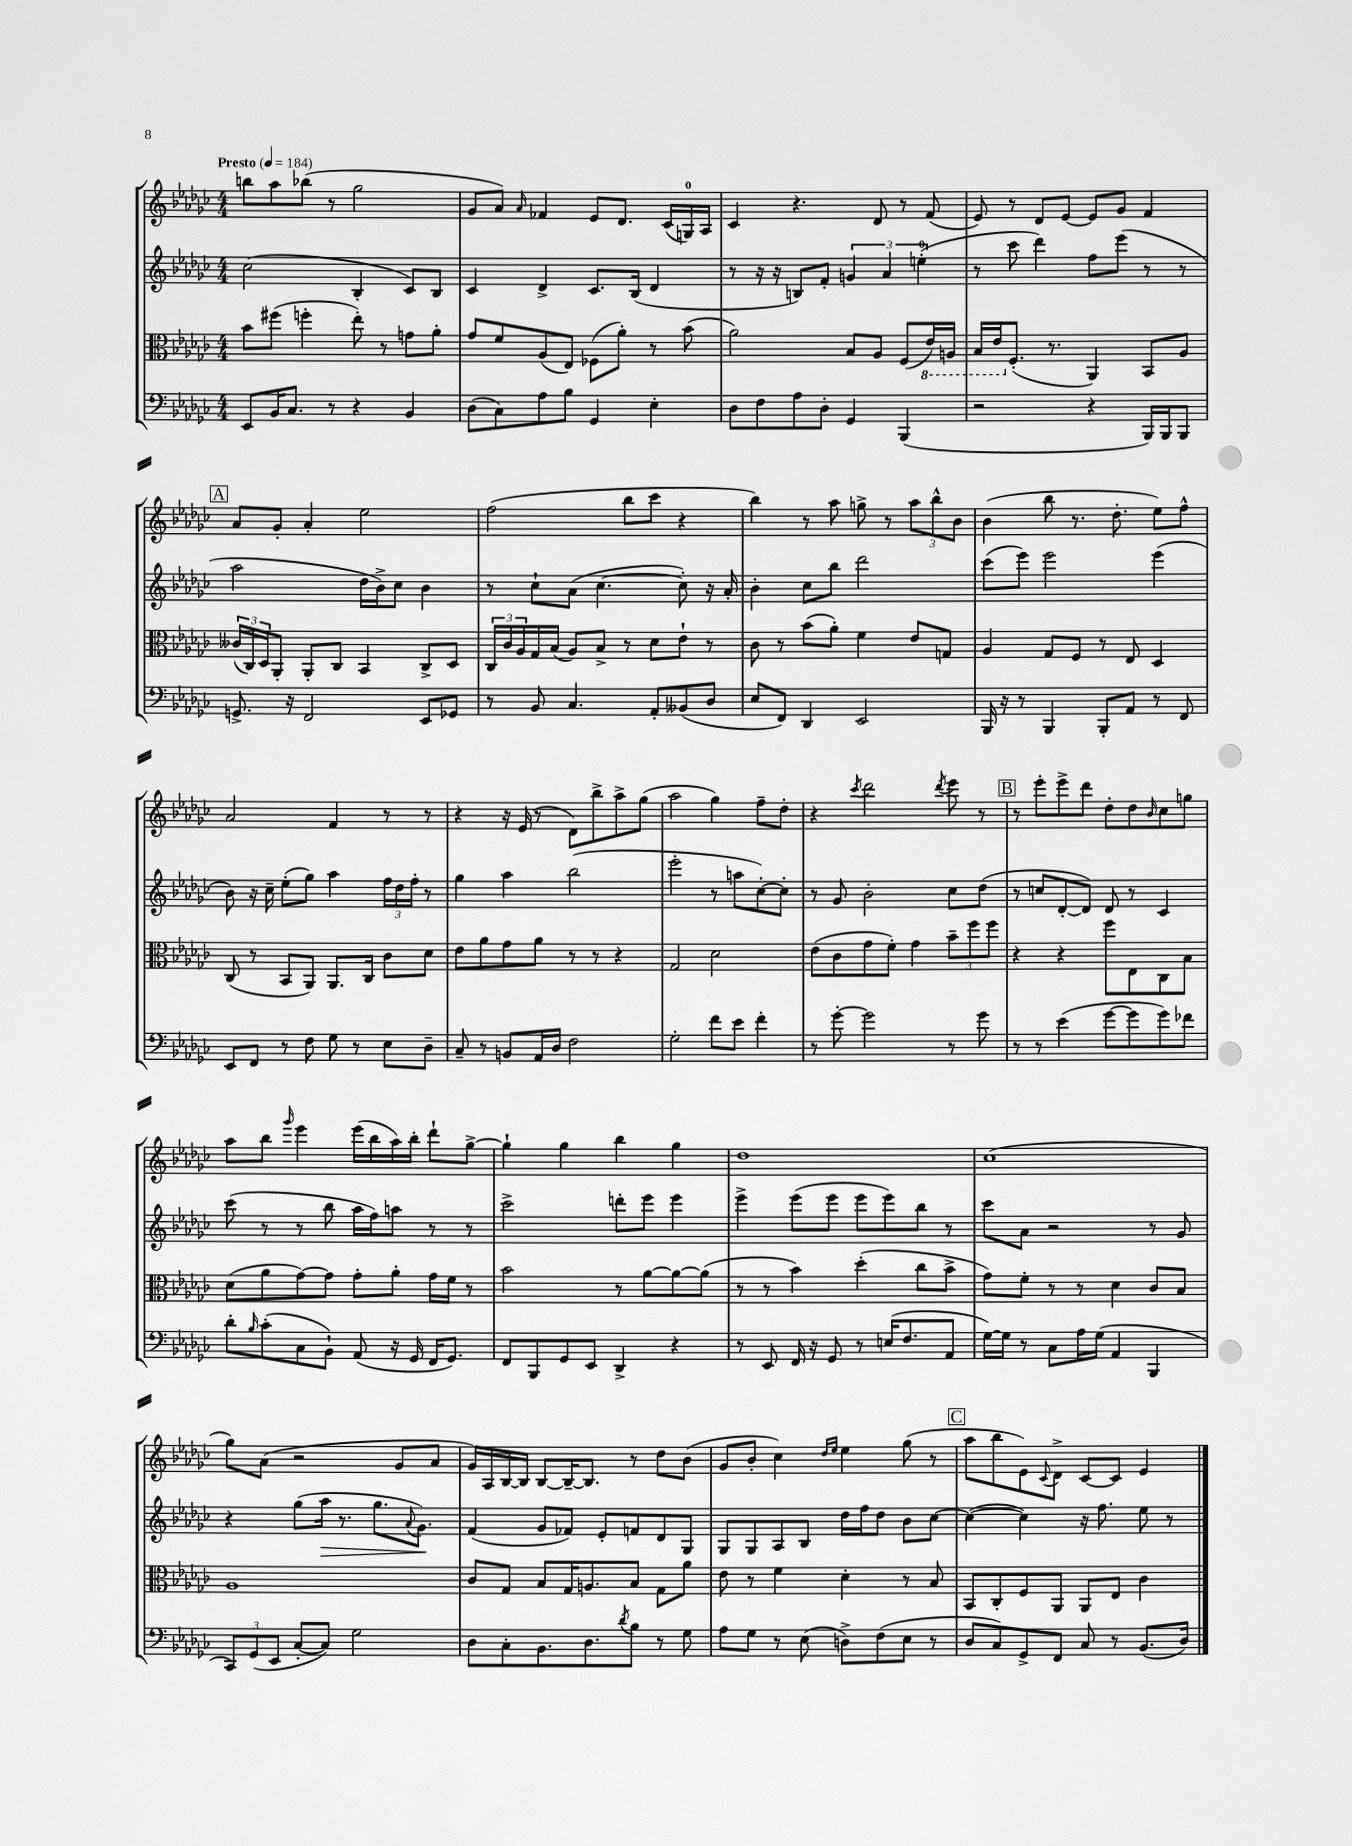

**kern	**kern	**kern	**dynam	**kern
*part4	*part3	*part2	*part2	*part1
*staff4	*staff3	*staff2	*staff2	*staff1
*clefF4	*clefC3	*clefG2	*	*clefG2
*k[b-e-a-d-g-c-]	*k[b-e-a-d-g-c-]	*k[b-e-a-d-g-c-]	*	*k[b-e-a-d-g-c-]
*M4/4	*M4/4	*M4/4	*	*M4/4
*MM184	*MM184	*MM184	*	*MM184
=1	=1	=1	=1	=1
!	!	!	!	!LO:TX:a:B:t=Presto
8EE-/L	8b-\L	(2cc-\	.	8bbn\L
16BB-/K	(8ff#X\J	.	.	8aa-\
8.C-/J	.	.	.	.
.	4ffn'\	.	.	(8bb-X\J
8r	.	.	.	8r
4r	8ee-'\)	4B-'/	.	2gg-\
.	8r	.	.	.
4BB-/	8gn\L	8c-/L)	.	.
.	8a-'\J	8B-/J	.	.
=2	=2	=2	=2	=2
(8D-\L	8g-/L	4c-/	.	8g-/L
8C-\)	8f/	.	.	8a-/J)
.	.	.	.	16qqa-/
8A-\	(8A-/	4d-^/	.	4f-X/
8B-\J	8E-/J)	.	.	.
4GG-/	(8F-X\L	8.c-/L	.	8e-/L
.	8a-'\J)	.	.	8.d-/J
.	.	(16B-/Jk	.	.
4E-'\	8r	4d-/	.	.
.	.	.	.	(16c-/LL
.	(8b-\	.	.	16Gn/)
.	.	.	.	16A-/JJ
=3	=3	=3	=3	=3
8D-\L	2a-\)	8r	.	4c-/
8F\	.	16r	.	.
.	.	16r	.	.
8A-\	.	8Bn/L)	.	4.r
8D-'\J	.	8f'/J	.	.
4GG-/	8B-/L	6gn/	.	.
.	8A-/J	.	.	8d-/
.	.	6a-/	.	.
(4BBB-/	(8F/L	.	.	8r
.	.	(6een'\	.	.
*	*8ba	*	*	*
.	16E-/L)	.	.	(8f/
.	16AAn/JJ	.	.	.
=4	=4	=4	=4	=4
2r	16BB-/LL	8r	.	8e-/)
.	16E-/J	.	.	.
*	*X8ba	*	*	*
.	(8.F'/J	8ccc-\	.	8r
.	.	4ddd-\)	.	8d-/L
.	8.r	.	.	.
.	.	.	.	[8e-/J
4r	4AA-/)	8ff\L	.	8e-/L]
.	.	(8eee-\J	.	8g-/J
16BBB-/LL)	8BB-/L	8r	.	4f/
16BBB-/J	.	.	.	.
8BBB-/J	8A-/J	8r	.	.
!!LO:LB:g=z
!!LO:REH:place=s1:t=A
=5	=5	=5	=5	=5
8.GGn^/	(24c--X/LL	2aa-\	.	8a-/L
.	24C-/)	.	.	.
.	24D-/J	.	.	.
.	8AA-'/J	.	.	8g-'/J
16r	.	.	.	.
2FF/	8AA-'/L	.	.	4a-'/
.	8C-/J	.	.	.
.	4BB-/	16dd-\LL	.	2ee-\
.	.	16b-^\J)	.	.
.	.	8cc-\J	.	.
8EE-/L	8C-^/L	4b-\	.	.
8GG-X/J	8D-/J	.	.	.
=6	=6	=6	=6	=6
8r	24C-/LL	8r	.	(2ff\
.	24c-/	.	.	.
.	24A-/	.	.	.
8BB-/	16G-/	8cc-`\L	.	.
.	(16B-/JJ	.	.	.
4.C-/	8A-/L)	(8a-\J	.	.
.	8B-^/J	[4.cc-\	.	.
.	8r	.	.	8bb-\L
8AA-'/L	8d-\L	.	.	8ccc-\J
(8BB--X/	8e-`\J	8cc-'\])	.	4r
8D-/J	8r	16r	.	.
.	.	16a-'/	.	.
=7	=7	=7	=7	=7
8E-/L	8c-\	4b-'\	.	4bb-\)
8FF/J)	8r	.	.	.
4DD-/	(8b-\L	8cc-\L	.	8r
.	8a-'\J)	8bb-\J	.	8aa-\
2EE-/	4f\	2ddd-\	.	8ggn^\
.	.	.	.	8r
.	8e-/L	.	.	12aa-\L
.	.	.	.	12bb-^^\
.	8Gn/J	.	.	.
.	.	.	.	12b-\J
=8	=8	=8	=8	=8
16BBB-/	4A-/	(8ccc-\L	.	(4b-\
16r	.	.	.	.
8r	.	8eee-\J)	.	.
4BBB-/	8G-/L	2eee-\	.	8bb-\
.	8F/J	.	.	8.r
8BBB-'/L	8r	.	.	.
.	.	.	.	8.dd-'\
8AA-/J	8E-/	.	.	.
8r	4D-/	(4eee-\	.	8ee-\L)
8FF/	.	.	.	8ff^^\J
!!LO:LB:g=z
=9	=9	=9	=9	=9
8EE-/L	(8C-/	8b-\)	.	2a-/
8FF/J	8r	16r	.	.
.	.	16cc-~\	.	.
8r	8BB-/L	(8ee-'\L	.	.
8F\	8AA-/J)	8gg-\J)	.	.
8G-\	8.AA-/L	4aa-\	.	4f/
8r	.	.	.	.
.	16C-/Jk	.	.	.
8E-\L	8c-\L	24ff\LL	.	8r
.	.	24dd-\	.	.
.	.	24ff'\JJ	.	.
8D-~\J	8d-\J	8r	.	8r
=10	=10	=10	=10	=10
8C-~/	8e-\L	4gg-\	.	4r
8r	8a-\	.	.	.
8BBn/L	8g-\	4aa-\	.	16r
.	.	.	.	(16e-/
16AA-/L	8a-\J	.	.	8r
16D-/JJ	.	.	.	.
2F\	8r	(2bb-\	.	8d-\L)
.	8r	.	.	8bb-^\
.	4r	.	.	8aa-^\
.	.	.	.	(8gg-\J
=11	=11	=11	=11	=11
2G-'\	2G-/	2eee-'\	.	2aa-\
8f\L	2d-\	8r	.	4gg-\)
8e-\J	.	8aan\L	.	.
4f'\	.	[8cc-'\)	.	8ff~\L
.	.	8cc-'\J]	.	8dd-'\J
=12	=12	=12	=12	=12
8r	(8e-\L	8r	.	4r
[8g-'\	8c-\	8g-/	.	.
.	.	.	.	8qccc-/
2g-\]	8g-\	2b-'\	.	2ddd-\
.	8f'\J)	.	.	.
.	4g-\	.	.	.
.	.	.	.	8qddd-/
8r	12b-~\L	8cc-\L	.	8eee-\
.	12ff\	.	.	.
8g-\	.	(8dd-\J	.	8r
.	12ff\J	.	.	.
!!LO:REH:place=s1:t=B
=13	=13	=13	=13	=13
8r	4r	8r	.	8r
8r	.	8ccn/L	.	8eee-'\L
(4e-\	4r	[8d-'/	.	8eee-^\
.	.	8d-/J])	.	8ddd-\J
[8g-\L	8ff\L	8d-/	.	8dd-'\L
8g-\]	8E-\	8r	.	8dd-\
.	.	.	.	16qqb-/
8g-\)	8C-\	4c-/	.	8cc-\
8f-X\J	8B-\J	.	.	8ggn\J
!!LO:LB:g=z
=14	=14	=14	=14	=14
8d-'\L	(8d-\L	(8ccc-\	.	8aa-\L
16qqB-/	.	.	.	.
(8c-'\	8a-\	8r	.	8bb-\J
.	.	.	.	16qqggg-/
8C-\	[8g-\)	8r	.	4eee-\
8BB-`\J)	8g-\J]	8bb-\	.	.
(8AA-/	8g-'\L	16aa-\LL	.	(16eee-\LL
.	.	16ff\J)	.	16bb-\
16r	8a-'\J	8aan\J	.	16aa-\)
16GG-/	.	.	.	16bb-'\JJ
16FF/KL	16g-\LL	8r	.	8ddd-`\L
8.GG-/J)	16f\JJ	.	.	.
.	8r	8r	.	[8gg-^\J
=15	=15	=15	=15	=15
8FF/L	2b-\	2ccc-^\	.	4gg-`\]
8BBB-/	.	.	.	.
8GG-/	.	.	.	4gg-\
8EE-/J	.	.	.	.
4DD-^/	8r	8dddn'\L	.	4bb-\
.	[8a-\L	8eee-\J	.	.
4r	8a-\_	4eee-\	.	4gg-\
.	(8a-\J]	.	.	.
=16	=16	=16	=16	=16
8r	8r	4eee-^\	.	1dd-
8EE-/	8r	.	.	.
16FF/	4b-\)	(8eee-\L	.	.
16r	.	.	.	.
8GG-/	.	8eee-\J	.	.
8r	(4dd-'\	8eee-\L	.	.
(16En/KL	.	8eee-\)	.	.
8.F/	.	.	.	.
.	8cc-\L	8bb-\J	.	.
8AA-/J	8b-^\J	8r	.	.
=17	=17	=17	=17	=17
[16G-\LL)	8g-\L)	8ccc-\L	.	(1cc-
16G-\JJ]	.	.	.	.
8r	8f'\J	8a-\J	.	.
8C-\L	8r	2r	.	.
16A-\L	8r	.	.	.
(16G-\JJ	.	.	.	.
4AA-/	4d-\	.	.	.
4BBB-/	8c-/L	8r	.	.
.	8B-/J	8g-/	.	.
!!LO:LB:g=z
=18	=18	=18	=18	=18
12CC-/L)	1A-	4r	.	8gg-\L)
(12GG-/	.	.	.	.
.	.	.	.	(8a-\J
12EE-/J	.	.	.	.
[8C-'/L	.	(8gg-\L	.	2r
!	!	!	!LO:HP:b	!
8C-/J])	.	16aa-\Jk	>	.
.	.	8.r	.	.
2G-\	.	.	.	.
.	.	8.gg-\L	.	.
.	.	.	.	8g-/L
.	.	8qqa-/	.	.
.	.	8.g-\J)	.	.
.	.	.	.	8a-/J
.	.	.	]	.
=19	=19	=19	=19	=19
8D-\L	8c-/L	(4f/	.	16g-/LL)
.	.	.	.	16A-/
8C-'\	8G-/J	.	.	[16B-/
.	.	.	.	16B-/JJ]
8.BB-\	8B-/L	8g-/L	.	[8B-/L
.	16G-/K	8f-X/J)	.	16B-~/K_
8.D-\	8.An/	.	.	8.B-/J]
.	.	8e-'/L	.	.
8qd-/	.	.	.	.
8B-\J	8B-/J	8fn/	.	8r
8r	8G-\L	8d-/	.	8dd-\L
8G-\	8a-\J	8G-/J	.	(8b-\J
=20	=20	=20	=20	=20
8A-\L	8e-\	8G-/L	.	8g-/L
8G-\J	8r	8G-/	.	8b-'/J
8r	4f\	8A-/	.	4cc-\)
(8E-\	.	8B-/J	.	.
.	.	.	.	16qqdd-/LL
.	.	.	.	16qqee-/JJ
8Dn^\L)	4d-'\	16dd-\LL	.	4ee-\
.	.	16ff\J	.	.
(8F\	.	8dd-\J	.	.
8E-\J	8r	8b-\L	.	(8gg-\
8r	8B-/	[8cc-\J	.	8r
!!LO:REH:place=s1:t=C
=21	=21	=21	=21	=21
8D-/L	8BB-/L	(4cc-\_	.	8aa-\L
8C-/)	8C-'/	.	.	8bb-\
8GG-^/	8F/	4cc-\])	.	8e-\)
.	.	.	.	8qqc-/
8FF/J	8AA-/J	.	.	8d-^\J
8C-/	8AA-/L	16r	.	[8c-/L
.	.	8.ff\	.	.
8r	8E-/J	.	.	8c-/J]
(8.BB-/L	4c-\	8ee-\	.	4e-/
.	.	8r	.	.
16D-/Jk)	.	.	.	.
==	==	==	==	==
*-	*-	*-	*-	*-
